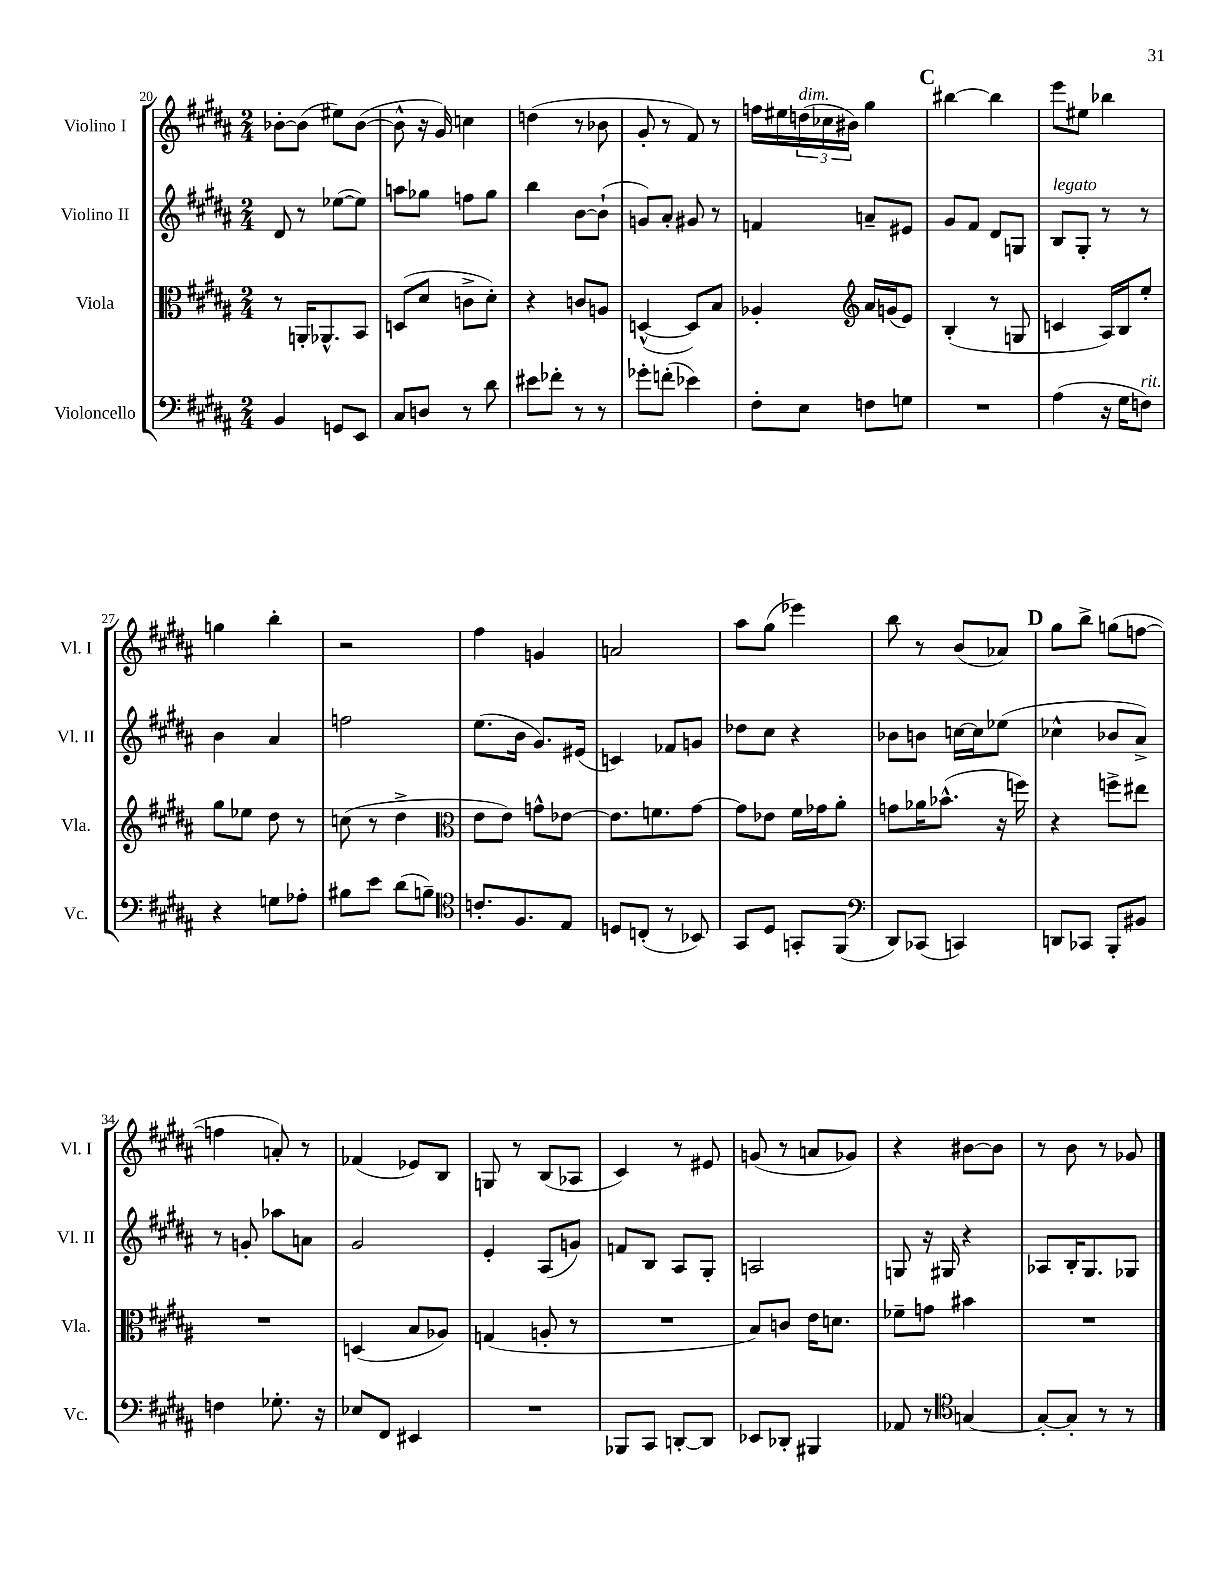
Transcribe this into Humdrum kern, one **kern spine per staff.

**kern	**kern	**kern	**kern
*staff4	*staff3	*staff2	*staff1
*clefF4	*clefC3	*clefG2	*clefG2
*k[f#c#g#d#a#]	*k[f#c#g#d#a#]	*k[f#c#g#d#a#]	*k[f#c#g#d#a#]
*M2/4	*M2/4	*M2/4	*M2/4
4BB/	8r	8d#/	[8b-'\L
.	16AA'/LK	8r	(8b-\]J
.	8.AA-^^/	.	.
8GG/L	.	([8ee-\L	8ee#\L)
8EE/J	8BB/J	8ee-\]J)	([8b-\J
=	=	=	=
8C#/L	(8D/L	8aa\L	8b-^^\]
8D/J	8d#/J	8gg-\J	16r
.	.	.	16g#/)
8r	8c^\L	8ff\L	4cc\
8d#\	8d#'\J)	8gg-\J	.
=	=	=	=
8e#\L	4r	4bb\	(4dd\
8f-'\J	.	.	.
8r	8c/L	[8b\L	8r
8r	8A/J	(8b`\]J	8b-\
=	=	=	=
8g-'\L	([4D^^/	8g/L)	8g#'/
(8f'\J	.	8a#'/J	8r
4e-\)	8D/]L)	8g#/	8f#/)
.	8B/J	8r	8r
=	=	=	=
8F#'\L	4A-'/	4f/	16ff\LL
.	.	.	16ee#\
8E\J	.	.	(24dd\
.	.	.	24cc-\
.	.	.	24b#\JJ)
*	*clefG2	*	*
8F\L	16a#/LL	8a~/L	4gg#\
.	(16g/J	.	.
8G\J	8e/J)	8e#/J	.
=	=	=	=
2r	(4B'/	8g#/L	[4bb#\
.	.	8f#/J	.
.	8r	8d#/L	4bb#\]
.	8G/	8G/J	.
=	=	=	=
(4A#\	4c/	8B/L	8eee\L
.	.	8G#'/J	8ee#\J
16r	16A#/LL)	8r	4bb-\
16G#\LK	16B/J	.	.
8F\J)	8ee'/J	8r	.
=	=	=	=
4r	8gg#\L	4b\	4gg\
.	8ee-\J	.	.
8G\L	8dd#\	4a#/	4bb'\
8A-'\J	8r	.	.
=	=	=	=
8B#\L	(8cc\	2ff\	2r
8e\J	8r	.	.
(8d#\L	4dd#^\	.	.
8B~\J)	.	.	.
=	=	=	=
*clefC4	*clefC3	*	*
8.c'/L	8e\L	(8.ee\L	4ff#\
.	8e\J)	.	.
8.F#/	.	16b\Jk	.
.	8g^^\L	8.g#/L)	4g/
8E/J	[8e-\J	.	.
.	.	(16e#/Jk	.
=	=	=	=
8D/L	8.e-\]L	4c/)	2a/
(8C'/J	.	.	.
.	8.f\	.	.
8r	.	8f-/L	.
8BB-/)	[8g#\J	8g/J	.
=	=	=	=
8GG#/L	8g#\]L	8dd-\L	8aa#\L
8D#/J	8e-\J	8cc#\J	(8gg#\J
8GG'/L	16f#\LL	4r	4eee-\)
.	16g-\J	.	.
(8FF#/J	8a#'\J	.	.
=	=	=	=
*clefF4	*	*	*
8DD#/L)	8g\L	8b-\L	8bb\
(8CC-/J	16a-\K	8b\J	8r
.	(8.b-^^\J	.	.
4CC/)	.	[16cc\LL	(8b/L
.	.	16cc\]J	.
.	16r	(8ee-\J	8a-/J)
.	16ff\)	.	.
=	=	=	=
8DD/L	4r	4cc-^^\	8gg#\L
8CC-/J	.	.	8bb^\J
8BBB'/L	8ff^\L	8b-/L	(8gg\L
8BB#/J	8ee#\J	8a#^/J)	[8ff\J
=	=	=	=
4F\	2r	8r	4ff\]
.	.	8g'/	.
8.G-'\	.	8aa-\L	8a'/)
.	.	8a\J	8r
16r	.	.	.
=	=	=	=
8E-/L	(4D/	2g#/	(4f-/
8FF#/J	.	.	.
4EE#/	8B/L	.	8e-/L)
.	8A-/J)	.	8B/J
=	=	=	=
2r	(4G/	4e'/	8G/
.	.	.	8r
.	8A'/	(8A#/L	(8B/L
.	8r	8g/J)	8A-/J
=	=	=	=
8BBB-/L	2r	8f/L	4c#/)
8CC#/J	.	8B/J	.
[8DD'/L	.	8A#/L	8r
8DD/]J	.	8G#'/J	8e#/
=	=	=	=
8EE-/L	8B/L)	2A/	(8g/
8DD-'/J	8c/J	.	8r
4BBB#/	16e\LK	.	8a/L
.	8.d\J	.	.
.	.	.	8g-/J)
=	=	=	=
8AA-/	8f-~\L	8G/	4r
8r	8g\J	16r	.
.	.	16G#/	.
*clefC4	*	*	*
[4G/	4b#\	4r	[8b#\L
.	.	.	8b#\]J
=	=	=	=
8G'/_L	2r	8A-/L	8r
8G'/]J	.	16B'/K	8b\
.	.	8.G#/	.
8r	.	.	8r
8r	.	8G-/J	8g-/
==	==	==	==
*-	*-	*-	*-
